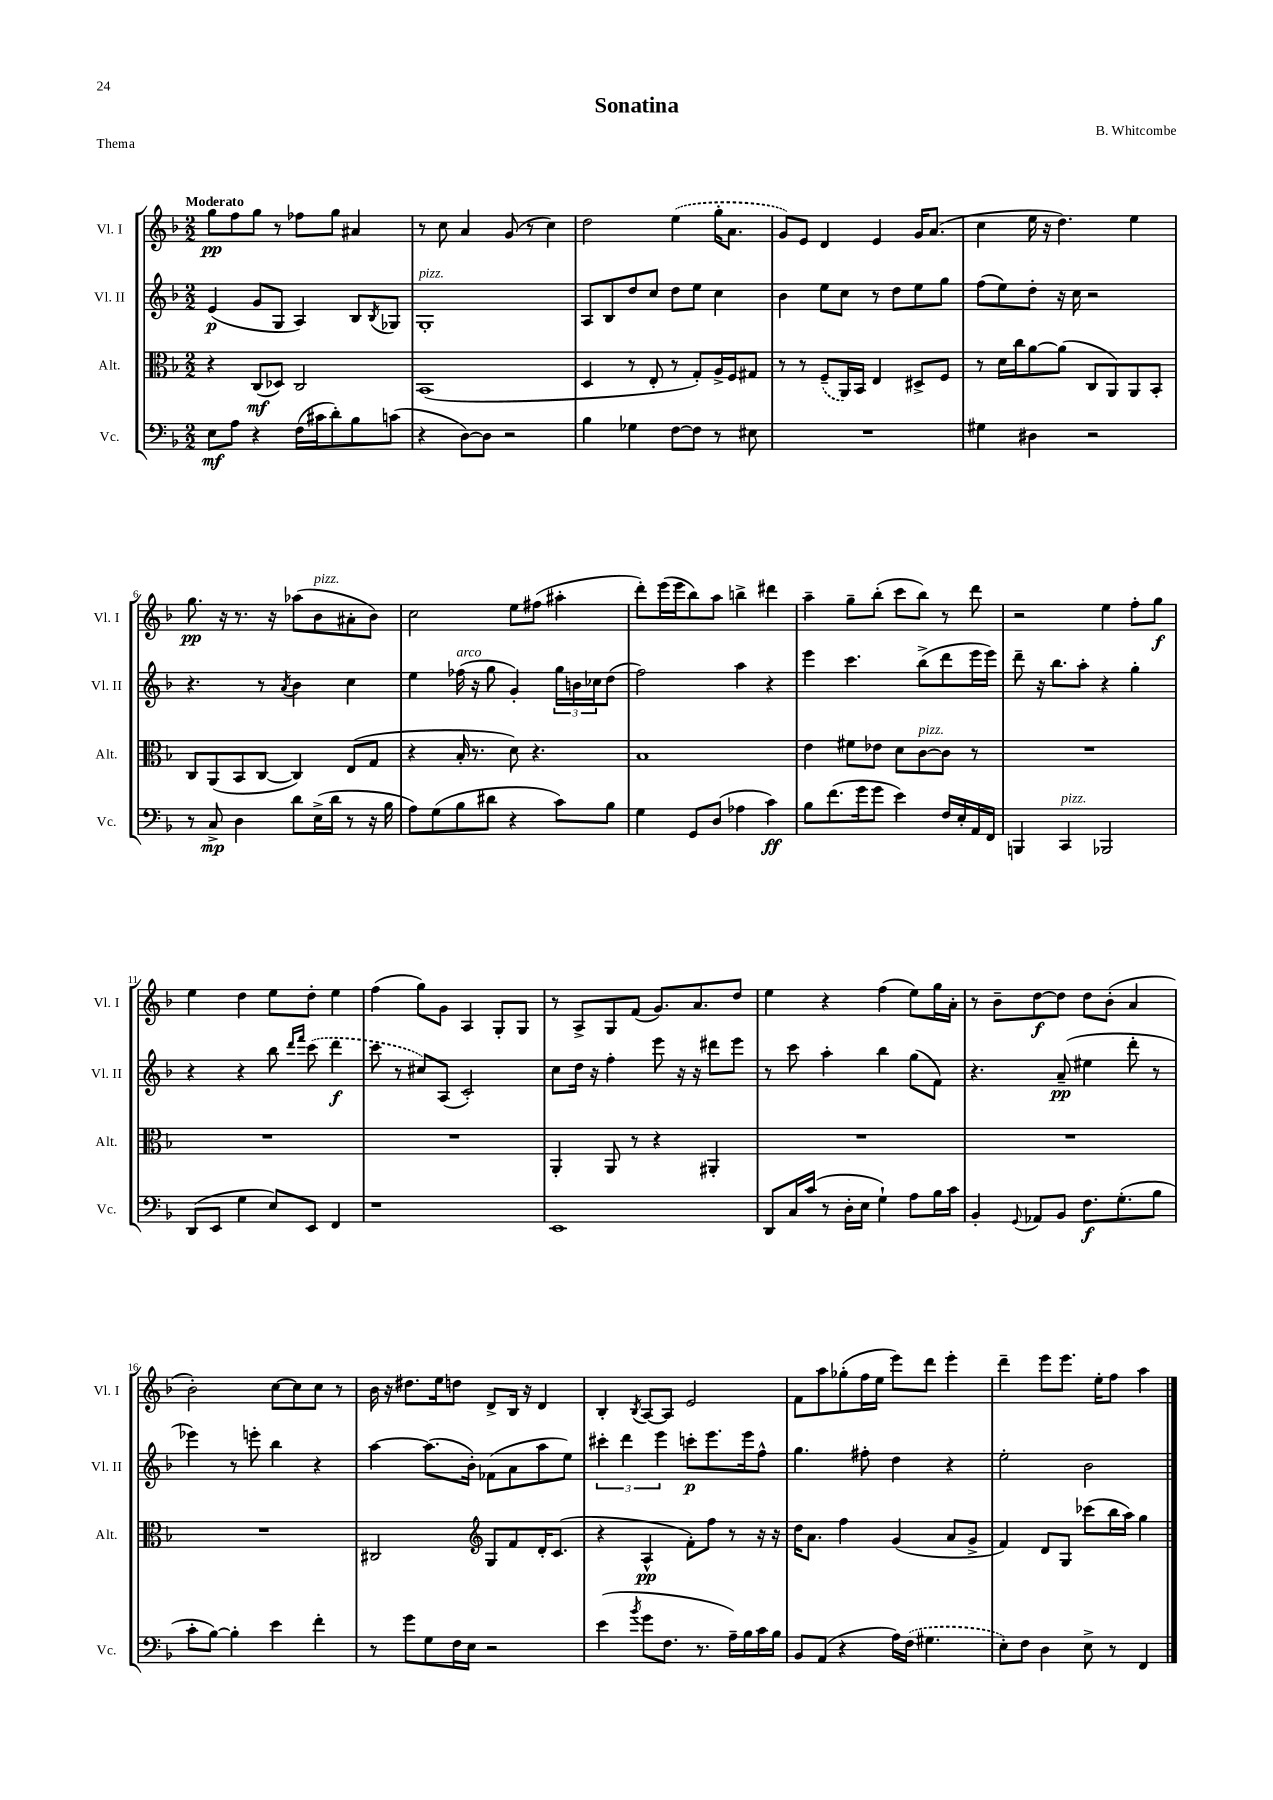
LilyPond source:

\header { title = "Sonatina" composer = "B. Whitcombe" piece = "Thema" }
<<
\new StaffGroup <<
\new Staff = "s0" \with { instrumentName = "Vl. I" shortInstrumentName = "Vl. I" } {
    \clef treble \key f \major \numericTimeSignature \time 2/2 \tempo "Moderato"
    g''8\pp f''8 g''8 r8 fes''8 g''8 ais'4 |
    r8 c''8 a'4 g'8( r8 c''4) |
    d''2 \once \slurDashed e''4( g''16-. a'8. |
    g'8) e'8 d'4 e'4 g'16 a'8.( |
    c''4 e''16 r16 d''4.) e''4 |
    g''8.\pp r16 r8. r16 aes''8( bes'8^\markup { \italic "pizz." } ais'8-. bes'8) |
    c''2 e''8 fis''8( ais''4-. |
    d'''8-.) e'''16( e'''16 bes''8) a''8 b''4-> dis'''4 |
    a''4-- g''8-- bes''8-.( c'''8 bes''8) r8 d'''8 |
    r2 e''4 f''8-. g''8\f |
    e''4 d''4 e''8 d''8-. e''4 |
    f''4( g''8) g'8 a4 g8-. g8 |
    r8 a8-> g8 f'8( g'8.) a'8. d''8 |
    e''4 r4 f''4( e''8) g''16 a'16-. |
    r8 bes'8-- d''8~\f d''8 d''8 bes'8-.( a'4 |
    bes'2-.) c''8~ c''8 c''8 r8 |
    bes'16 r16 dis''8. e''16 d''8 d'8-> bes16 r16 d'4 |
    bes4-. \acciaccatura { bes8 } a8~ a8 e'2 |
    f'8 a''8 ges''8-.( f''16 e''16 e'''8) d'''8 e'''4-. |
    d'''4-- e'''8 e'''8. e''16-. f''8 a''4 \bar "|." |
}
\new Staff = "s1" \with { instrumentName = "Vl. II" shortInstrumentName = "Vl. II" } {
    \clef treble \key f \major \numericTimeSignature \time 2/2
    e'4\p( g'8 g8 a4) bes8 \acciaccatura { bes8 } ges8 |
    g1-.^\markup { \italic "pizz." } |
    a8 bes8 d''8 c''8 d''8 e''8 c''4 |
    bes'4 e''8 c''8 r8 d''8 e''8 g''8 |
    f''8( e''8) d''8-. r16 c''16 r2 |
    r4. r8 \acciaccatura { a'8 } bes'4 c''4 |
    e''4 fes''16^\markup { \italic "arco" }( r16 g''8 g'4-.) \tuplet 3/2 { g''16 b'16 ces''16 } d''8( |
    f''2) a''4 r4 |
    e'''4 c'''4. bes''8->( d'''8 e'''16 e'''16) |
    d'''8-- r16 bes''8. a''8-. r4 g''4-. |
    r4 r4 bes''8 \grace { d'''16 f'''16 } \once \slurDashed c'''8( d'''4\f |
    c'''8 r8 cis''8) a8( c'2-.) |
    c''8 d''16 r16 f''4-. e'''8 r16 r16 dis'''8 e'''8 |
    r8 c'''8 a''4-. bes''4 g''8( f'8) |
    r4. a'8--\pp( eis''4 d'''8-. r8 |
    ees'''4) r8 e'''8-. bes''4 r4 |
    a''4~ a''8.( bes'16-.) fes'8( a'8 a''8 e''8) |
    \tuplet 3/2 { cis'''4-. d'''4 e'''4 } c'''8-.\p e'''8. e'''16 f''8-^ |
    g''4. fis''8-. d''4 r4 |
    e''2-. bes'2 \bar "|." |
}
\new Staff = "s2" \with { instrumentName = "Alt." shortInstrumentName = "Alt." } {
    \clef alto \key f \major \numericTimeSignature \time 2/2
    r4 c8\mf( des8) c2 |
    bes,1( |
    d4 r8 e8-. r8 g8-.) a16-> f16 gis8 |
    r8 r8 \once \slurDashed f8--( a,16) bes,16 e4 dis8-> f8 |
    r8 d'16 c''16 a'8~ a'8( c8 a,8) a,8 bes,8-. |
    c8 a,8( bes,8 c8~ c4) e8( g8 |
    r4 bes16-. r8. d'8) r4. |
    bes1 |
    e'4 fis'8 ees'8 d'8 c'8~^\markup { \italic "pizz." } c'8 r8 |
    R1 |
    R1 |
    R1 |
    a,4-. a,8 r8 r4 ais,4-. |
    R1 |
    R1 |
    R1 |
    cis2 \clef treble g8 f'8 d'16-. c'8.( |
    r4 a4-^\pp f'8-.) f''8 r8 r16 r16 |
    d''16 a'8. f''4 g'4( a'8 g'8-> |
    f'4) d'8 g8 ces'''8( bes''16 a''16) g''4 \bar "|." |
}
\new Staff = "s3" \with { instrumentName = "Vc." shortInstrumentName = "Vc." } {
    \clef bass \key f \major \numericTimeSignature \time 2/2
    e8\mf a8 r4 f16( cis'16 d'8-.) bes8 c'8( |
    r4 d8~) d8 r2 |
    bes4 ges4 f8~ f8 r8 eis8 |
    R1 |
    gis4 dis4 r2 |
    r8 c8->\mp d4 d'8 e16->( d'16 r8 r16 bes16 |
    a8) g8( bes8 dis'8 r4 c'8) bes8 |
    g4 g,8 d8( aes4 c'4\ff) |
    bes8 f'8.( g'16 g'8 e'4) f16 e16-. a,16 f,16 |
    b,,4 c,4^\markup { \italic "pizz." } bes,,2 |
    d,8( e,8 g4 e8) e,8 f,4 |
    r1 |
    e,1 |
    d,8 c16 c'16( r8 d16-. e16 g4-!) a8 bes16 c'16 |
    bes,4-. \appoggiatura { g,8 } aes,8 bes,8 f8.\f g8.-.( bes8 |
    c'8-. bes8~) bes4-. e'4 f'4-. |
    r8 g'8 g8 f16 e16 r2 |
    e'4( \acciaccatura { bes'8 } g'8 f8. r8. a16--) bes16 c'16 bes16 |
    bes,8 a,8( r4 a16) \once \slurDashed f16( gis4. |
    e8-.) f8 d4 e8-> r8 f,4 \bar "|." |
}
>>
>>
